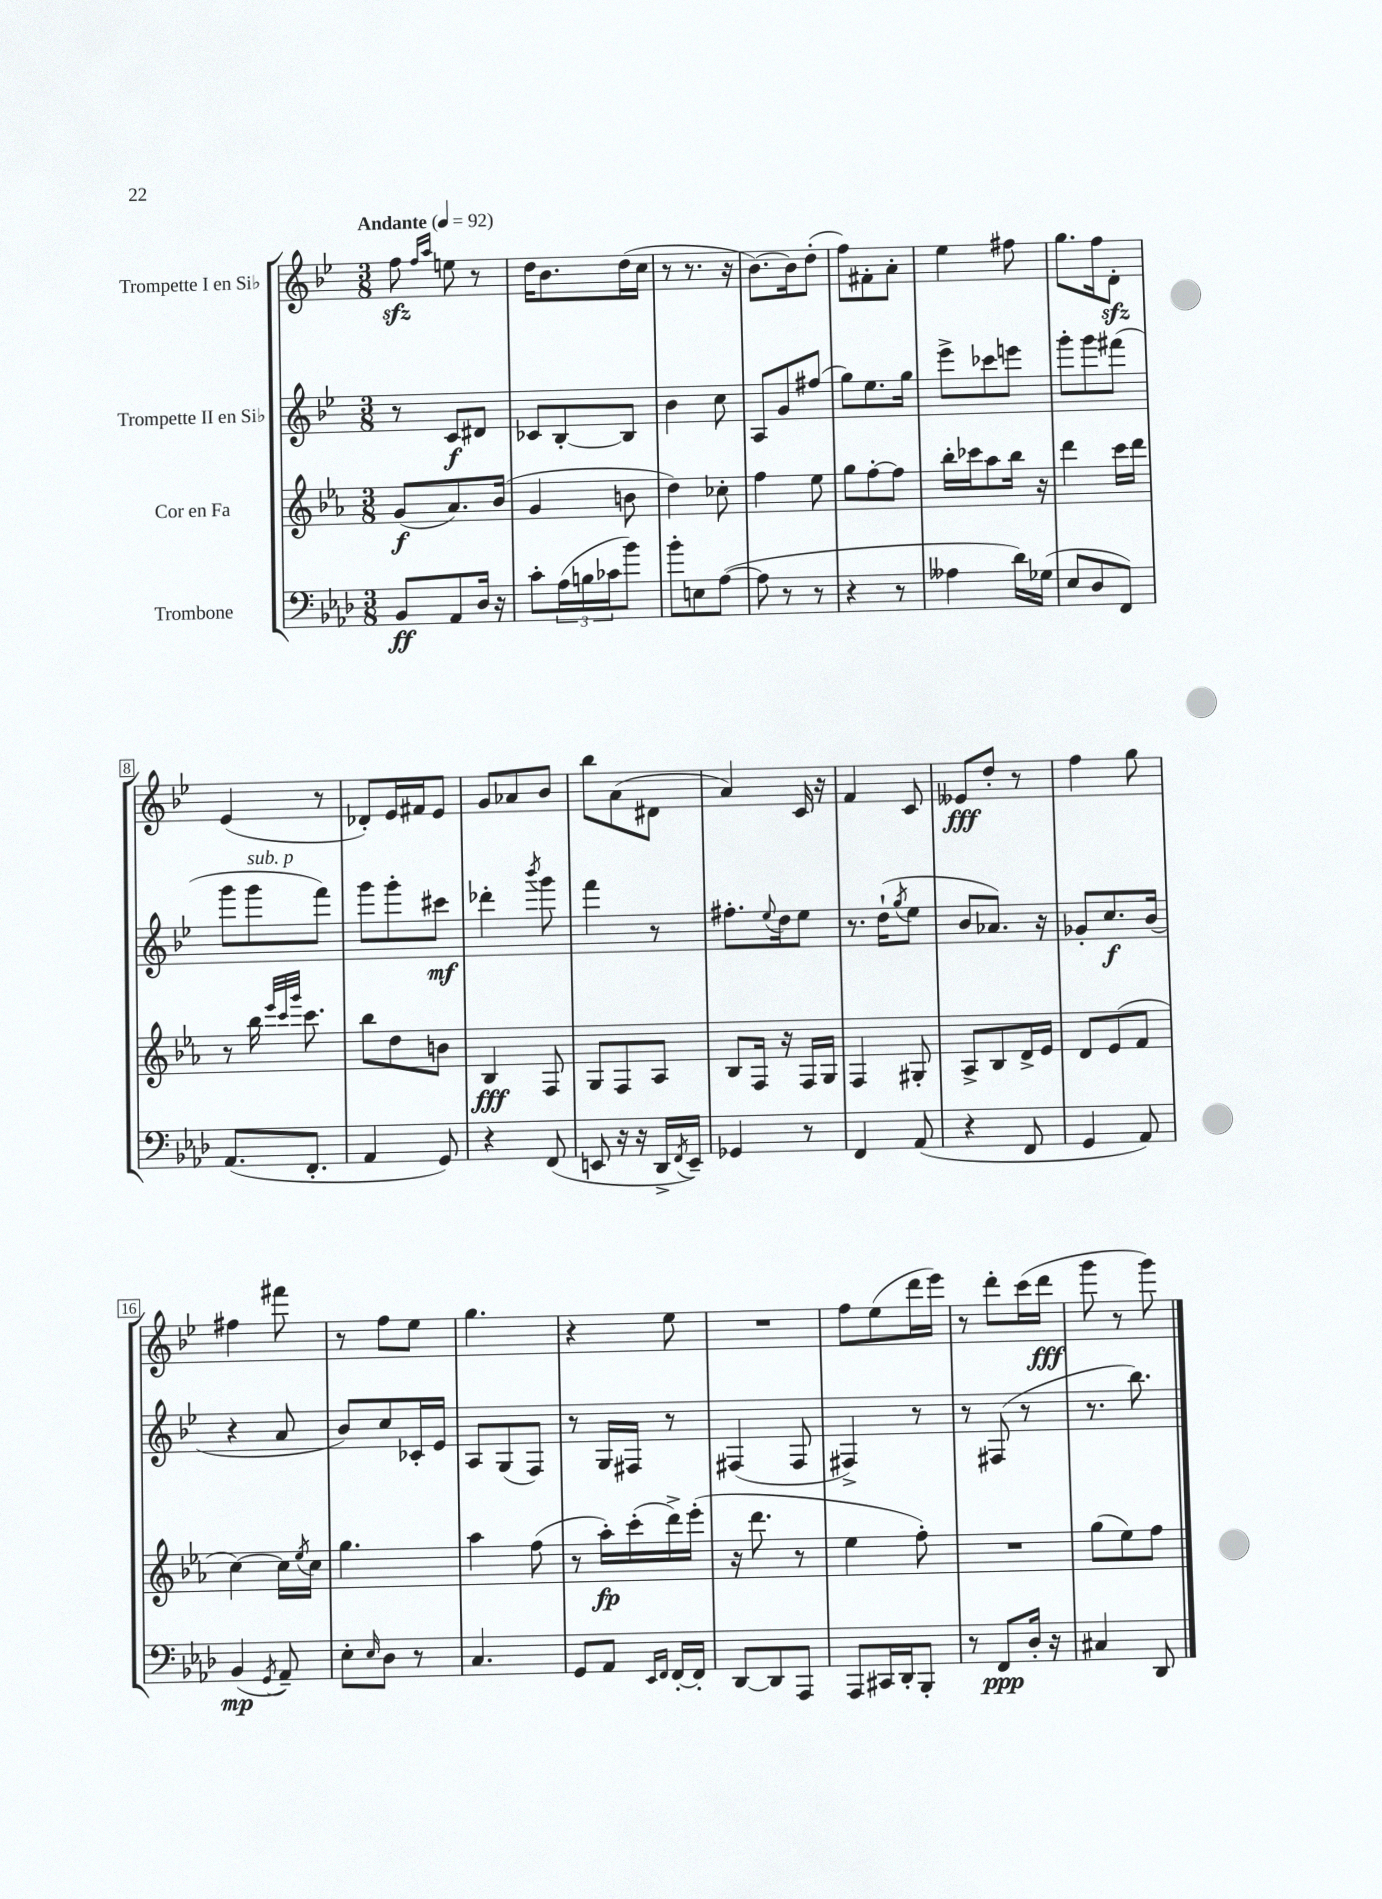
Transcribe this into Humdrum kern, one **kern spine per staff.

**kern	**kern	**kern	**kern
*staff4	*staff3	*staff2	*staff1
*clefF4	*clefG2	*clefG2	*clefG2
*k[b-e-a-d-]	*k[b-e-a-]	*k[b-e-]	*k[b-e-]
*M3/8	*M3/8	*M3/8	*M3/8
*MM92	*MM92	*MM92	*MM92
8BB-	(8g	8r	8ff
.	.	.	16qqff
.	.	.	16qqaa
8AA-	8.a-)	8c	8ee
16D-	.	8d#	8r
16r	(16b-	.	.
=	=	=	=
8c'	4g	8c-	16dd
.	.	.	8.b-
(24A-	.	[8B-'	.
24B	.	.	.
24c-	.	.	.
8b-)	8b	8B-]	(16dd
.	.	.	16cc
=	=	=	=
8b-'	4dd)	4b-	8r
8E	.	.	8.r
([8A-	8cc-'	8cc	.
.	.	.	16r
=	=	=	=
8A-]	4ff	8A	[8.b-)
8r	.	8g	.
.	.	.	16b-]
8r	8ee-	(8ff#	(8dd'
=	=	=	=
4r	8gg	8gg)	8ff)
.	[8ff'	8.ee-	8f#'
8r	8ff]	.	8a'
.	.	16gg	.
=	=	=	=
4A--	16bb-'	8eee-^	4ee-
.	16ccc-	.	.
.	8aa-	8ccc-	.
16d-)	16bb-	8eee	8ff#
(16G-	16r	.	.
=	=	=	=
8E-	4ddd	8ggg'	8.gg
8D-	.	8ggg	.
.	.	.	16ff
8FF)	16ccc	(8fff#	8d'
.	16ddd	.	.
=	=	=	=
(8.AA-	8r	8ggg	(4e-
.	16bb-	8ggg	.
.	32qqeee-	.	.
.	32qqccc	.	.
.	32qqggg	.	.
8.FF'	8.ccc	.	.
.	.	8fff)	8r
=	=	=	=
4AA-	8bb-	8ggg	8d-')
.	8dd	8ggg'	16e-
.	.	.	16f#
8GG)	8b	8ccc#	8e-
=	=	=	=
4r	4B-	4ddd-'	8g
.	.	.	8a-
.	.	8qbbb-	.
(8FF	8F	8ggg	8b-
=	=	=	=
8EE	8G	4fff	8bb-
16r	8F	.	(8a
16r	.	.	.
16DD-^	8A-	8r	8d#
8qFF	.	.	.
16EE~)	.	.	.
=	=	=	=
4GG-	8B-	8.ff#'	4a)
.	16F	.	.
.	.	8qqee-	.
.	16r	16dd	.
8r	16F	8ee-	16c
.	16G	.	16r
=	=	=	=
4FF	4F	8.r	4f
.	.	(16dd`	.
.	.	8qgg	.
(8AA-	8G#'	8ee-	8c
=	=	=	=
4r	8A-^	8b-	8e--
.	8B-	8.a-)	8dd'
8FF	16d^	.	8r
.	16e-	16r	.
=	=	=	=
4GG	8d	8g-'	4ff
.	(8e-	8.cc	.
8AA-)	8f	.	8gg
.	.	(16b-	.
=	=	=	=
(4BB-	[4cc)	4r	4ff#
8qGG	.	.	.
8AA-~)	16cc]	8a	8fff#
.	8qee-	.	.
.	16cc	.	.
=	=	=	=
8E-'	4.gg	8b-)	8r
16qqE-	.	.	.
8D-	.	8cc	8ff
8r	.	16c-'	8ee-
.	.	16e-	.
=	=	=	=
4.C	4aa-	8A	4.gg
.	.	(8G	.
.	(8ff	8F)	.
=	=	=	=
8GG	8r	8r	4r
8AA-	16aa-')	16G	.
.	(16ccc'	16F#	.
16qqEE-	.	.	.
16qqFF	.	.	.
[16FF'	16ddd^)	8r	8ee-
16FF']	(16eee-'	.	.
=	=	=	=
[8DD-	16r	(4F#	4.r
.	8.ddd	.	.
8DD-]	.	.	.
8AAA-	8r	8F#	.
=	=	=	=
8AAA-	4ee-	4F#^)	8ff
16CC#	.	.	(8ee-
16DD-'	.	.	.
8BBB-'	8ff')	8r	16ddd
.	.	.	16eee-)
=	=	=	=
8r	4.r	8r	8r
8FF	.	(8F#	8ddd'
16D-'	.	8r	(16ccc
16r	.	.	16ddd
=	=	=	=
4C#	(8gg	8.r	8ggg
.	8ee-)	.	8r
.	.	8.bb-)	.
8DD-	8ff	.	8ggg)
==	==	==	==
*-	*-	*-	*-
